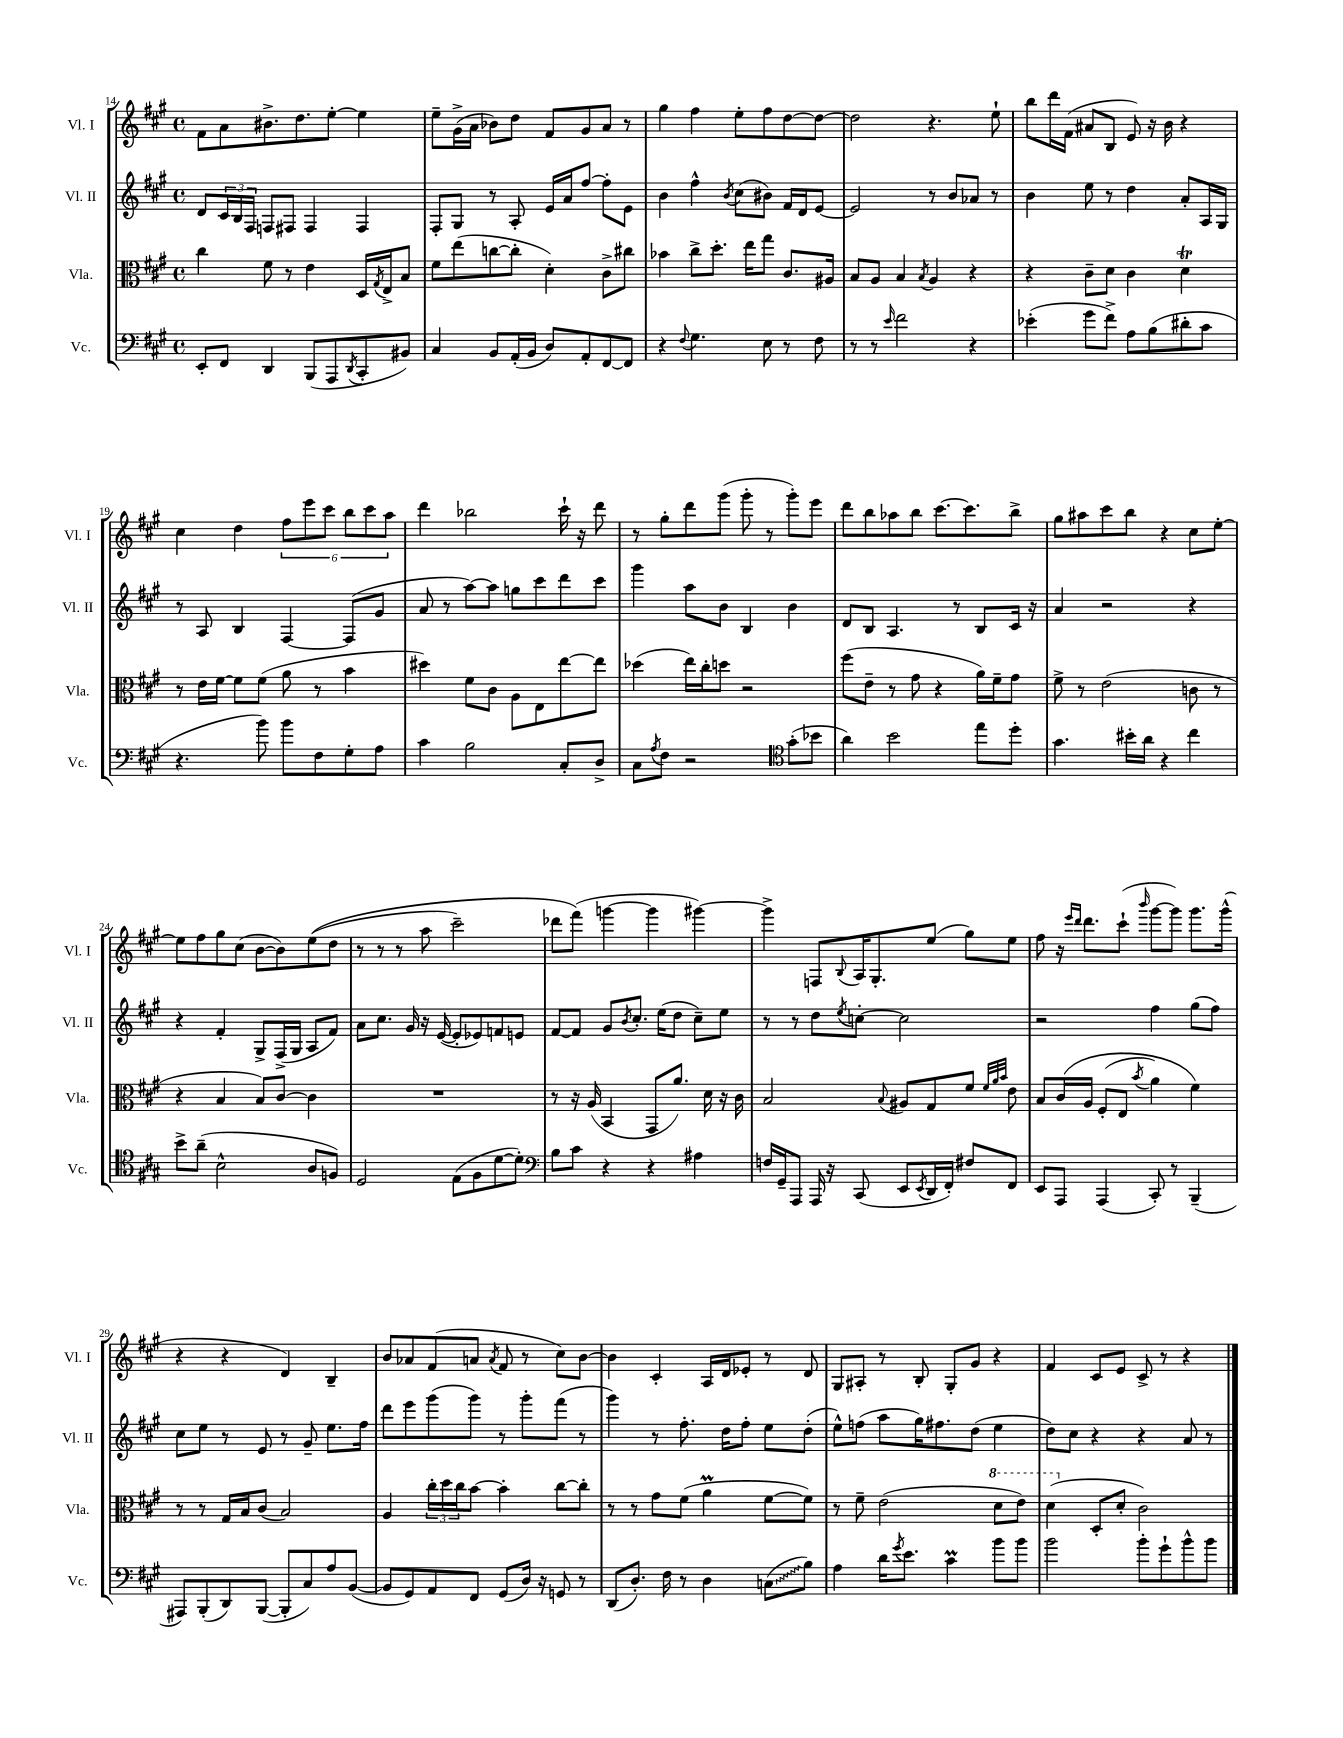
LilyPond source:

<<
\new StaffGroup <<
\new Staff = "s0" \with { instrumentName = "Vl. I" shortInstrumentName = "Vl. I" } {
    \clef treble \key a \major \defaultTimeSignature \time 4/4
    fis'8 a'8 bis'8.-> d''8. e''8~-. e''4 |
    e''8-- gis'16->( a'16 bes'8) d''8 fis'8 gis'8 a'8 r8 |
    gis''4 fis''4 e''8-. fis''8 d''8~ d''8~ |
    d''2 r4. e''8-! |
    b''8 d'''16 fis'16( ais'8 b8 e'8) r16 b'16 r4 |
    cis''4 d''4 \tuplet 6/4 { fis''8 e'''8 cis'''8 b''8 cis'''8 a''8 } |
    d'''4 bes''2 cis'''16-! r16 d'''8 |
    r8 gis''8-. d'''8 gis'''8( gis'''8-. r8 gis'''8-.) e'''8 |
    d'''8 b''8 aes''8 b''8 cis'''8.~ cis'''8. b''8-> |
    gis''8 ais''8 cis'''8 b''8 r4 cis''8 e''8~-. |
    e''8 fis''8 gis''8 cis''8( b'8~ b'8) e''8(\( d''8 |
    r8 r8 r8 a''8 cis'''2--) |
    des'''8 fis'''8(\) g'''4~ g'''4 gis'''4~) |
    gis'''4-> f8 \appoggiatura { b8 } a16 gis8.-. e''8( gis''8) e''8 |
    fis''8 r16 \grace { e'''16 d'''16 } d'''8. cis'''8-!( \grace { b'''16 } gis'''8~ gis'''8) gis'''8. gis'''16-^( |
    r4 r4 d'4) b4-- |
    b'8 aes'8 fis'8( a'8 \acciaccatura { a'8 } fis'8 r8 cis''8) b'8~ |
    b'4 cis'4-. a16 d'16 ees'8-. r8 d'8 |
    gis8 ais8-. r8 b8-. gis8-. gis'8 r4 |
    fis'4 cis'8 e'8 cis'8-> r8 r4 \bar "|." |
}
\new Staff = "s1" \with { instrumentName = "Vl. II" shortInstrumentName = "Vl. II" } {
    \clef treble \key a \major \defaultTimeSignature \time 4/4
    d'8 \tuplet 3/2 { cis'16 b16 fis16 } f8 fis8 fis4 fis4 |
    fis8-. gis8 r8 a8-. e'16 a'16 fis''8~ fis''8-. e'8 |
    b'4 fis''4-^ \acciaccatura { b'8 } cis''8( bis'8) fis'16 d'16 e'8~ |
    e'2 r8 b'8 aes'8 r8 |
    b'4 e''8 r8 d''4 a'8-. a16 gis16 |
    r8 a8 b4 fis4~ fis8( gis'8 |
    a'8 r8 a''8~) a''8 g''8 cis'''8 d'''8 cis'''8 |
    gis'''4 a''8 b'8 b4 b'4 |
    d'8 b8 a4. r8 b8 cis'16 r16 |
    a'4 r2 r4 |
    r4 fis'4-. gis8-> fis16->( gis16 a8 fis'8) |
    a'8 cis''8. gis'16 r16 e'16~( e'8-. ees'8) f'8 e'8 |
    fis'8~ fis'8 gis'8 \acciaccatura { b'8 } cis''8.-. e''16( d''8 cis''8--) e''8 |
    r8 r8 d''8 \acciaccatura { e''8 } c''8~-. c''2 |
    r2 fis''4 gis''8( fis''8) |
    cis''8 e''8 r8 e'8 r8 gis'8-- e''8. fis''16 |
    d'''8 e'''8 gis'''8( gis'''8) r8 gis'''8-. fis'''8( r8 |
    gis'''4) r8 fis''8.-. d''16 fis''8-. e''8 d''8-.( |
    e''8-^) f''8( a''8 gis''16) fis''8. d''8( e''4 |
    d''8) cis''8 r4 r4 a'8 r8 \bar "|." |
}
\new Staff = "s2" \with { instrumentName = "Vla." shortInstrumentName = "Vla." } {
    \clef alto \key a \major \defaultTimeSignature \time 4/4
    cis''4 fis'8 r8 e'4 d16 \acciaccatura { gis8 } e16-> b8 |
    fis'8 e''8( c''8~ c''8-. d'4-.) cis'8-> cis''8 |
    bes'4 cis''8-> d''8.-. e''16 gis''8 cis'8. ais16 |
    b8 a8 b4 \acciaccatura { b8 } a4 r4 |
    r4 cis'8-- d'8 cis'4 d'4\trill |
    r8 e'16 fis'16~ fis'8 fis'8( a'8 r8 b'4 |
    dis''4) fis'8 cis'8 a8 e8 e''8~ e''8 |
    des''4( e''16) cis''16-. d''8 r2 |
    fis''8( e'8-- r8 gis'8 r4 a'16) fis'16-- gis'8 |
    fis'8-> r8 e'2( c'8 r8 |
    r4 b4 b8) cis'8~ cis'4 |
    R1 |
    r8 r16 a16( b,4 gis,8 a'8.) d'16 r16 cis'16 |
    b2 \appoggiatura { b8 } ais8 gis8 fis'8 \grace { fis'32 a'32 b'32 } e'8 |
    b8 cis'16\( a16 fis8-.( e8 \acciaccatura { b'8 } a'4) fis'4\) |
    r8 r8 gis16 b16 cis'8( b2) |
    a4 \tuplet 3/2 { cis''16-. d''16 cis''16 } b'8~ b'4-. cis''8~ cis''8-. |
    r8 r8 gis'8 fis'8( a'4\prall fis'8~ fis'8) |
    r8 fis'8-- e'2( \ottava #1 d''8 e''8) |
    d''4( \ottava #0 d8-. d'8-. cis'2) \bar "|." |
}
\new Staff = "s3" \with { instrumentName = "Vc." shortInstrumentName = "Vc." } {
    \clef bass \key a \major \defaultTimeSignature \time 4/4
    e,8-. fis,8 d,4 b,,8( a,,8 \acciaccatura { d,8 } cis,8-. bis,8) |
    cis4 b,8 a,16-.( b,16 d8) a,8-. fis,8~ fis,8 |
    r4 \appoggiatura { fis8 } gis4. e8 r8 fis8 |
    r8 r8 \grace { e'16 } fis'2 r4 |
    ees'4-.( gis'8 fis'8->) a8 b8( dis'8-. cis'8 |
    r4. b'8) b'8 fis8 gis8-. a8 |
    cis'4 b2 cis8-. d8-> |
    cis8 \acciaccatura { a8 } fis8 r2 \clef tenor gis'8-.( bes'8 |
    a'4) b'2 e''8 d''8-. |
    gis'4. bis'16-. a'16 r4 cis''4 |
    b'8-> a'8--( b2-^ a8 f8) |
    d2 e8( fis8 d'8~ d'8-.) |
    \clef bass b8 cis'8 r4 r4 ais4 |
    f16 gis,16-- a,,8 a,,16 r16 cis,8( e,8 \acciaccatura { e,8 } d,16 fis,16-.) fis8 fis,8 |
    e,8 a,,8 a,,4( cis,8-.) r8 b,,4--( |
    ais,,8) b,,8-.( d,8) b,,8~( b,,8-. cis8) a8 b,8~( |
    b,8 gis,8) a,8 fis,8 gis,8( d16) r16 g,8 r8 |
    d,8( d8.-.) fis16 r8 d4 \once \override Glissando.style = #'zigzag c8\glissando( b8) |
    a4 d'16 \acciaccatura { gis'8 } e'8. cis'4\prall b'8 b'8 |
    b'2 b'8-. gis'8-! b'8-^ b'8 \bar "|." |
}
>>
>>
\layout { \context { \Score currentBarNumber = #14 } }
